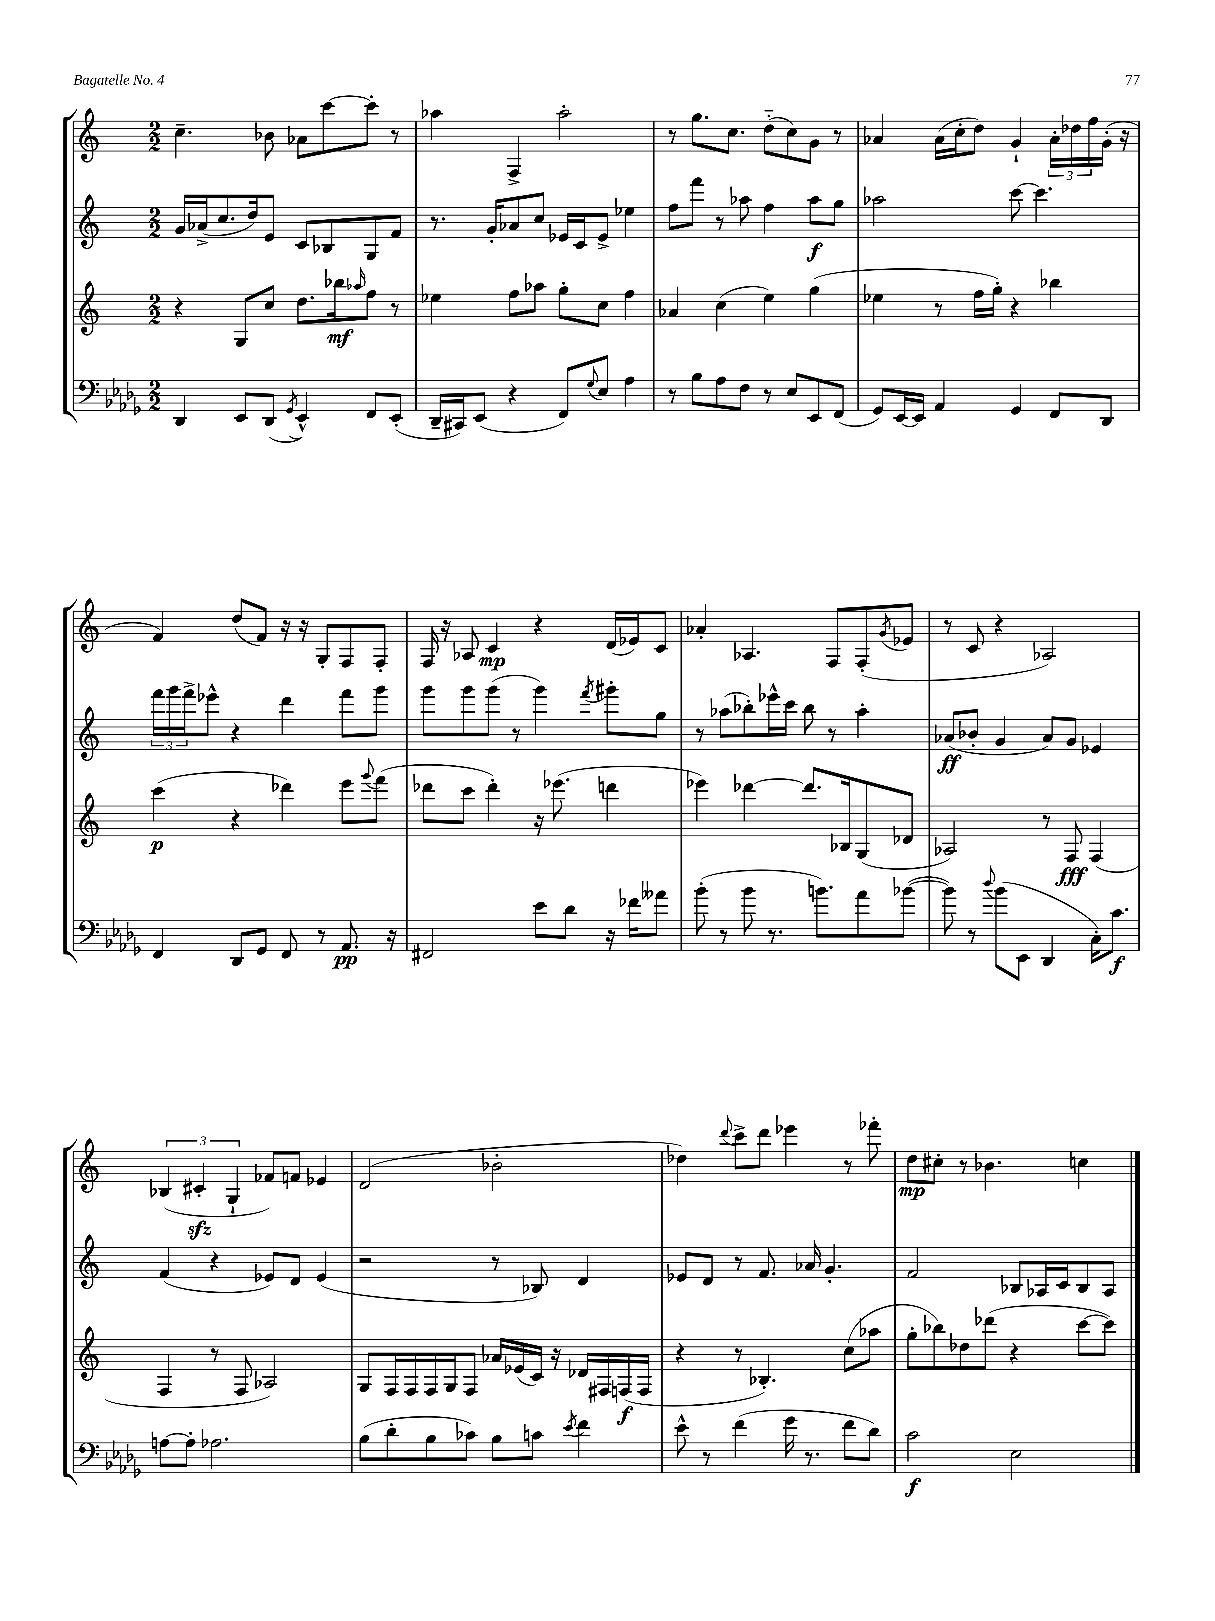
<<
\new StaffGroup <<
\new Staff = "s0" {
    \clef treble \key c \major \numericTimeSignature \time 2/2
    c''4.-- bes'8 aes'8 c'''8~ c'''8-. r8 |
    aes''4 f4-> aes''2-. |
    r8 g''8. c''8. d''8-_( c''8) g'8 r8 |
    aes'4 aes'16( c''16-. d''8) g'4-! \tuplet 3/2 { aes'16-. des''16 f''16 } g'16-.( r16 |
    f'4) d''8( f'8) r16 r16 g8-. f8 f8-. |
    f16 r16 aes8 c'4\mp r4 d'16( ees'16) c'8 |
    aes'4-. aes4. f8 f8-.( \acciaccatura { g'8 } ees'8 |
    r8 c'8 r4 aes2) |
    \tuplet 3/2 { bes4( cis'4-.\sfz g4-! } fes'8) f'8 ees'4 |
    d'2( bes'2-. |
    des''4) \appoggiatura { d'''8 } c'''8-> d'''8 ees'''4 r8 fes'''8-. |
    d''8\mp cis''8-. r8 bes'4. c''4 \bar "|." |
}
\new Staff = "s1" {
    \clef treble \key c \major \numericTimeSignature \time 2/2
    g'16 aes'16->( c''8. d''16) e'8 c'8 bes8 g8 f'8 |
    r8. g'16-. aes'8 c''8 ees'16 c'16 ees'8-> ees''4 |
    f''8 f'''8 r8 aes''8 f''4 aes''8\f g''8 |
    aes''2 c'''8~ c'''4. |
    \tuplet 3/2 { f'''16 g'''16 f'''16-> } ees'''8-^ r4 d'''4 f'''8 g'''8 |
    g'''8 g'''8 g'''8( r8 g'''4) \acciaccatura { f'''8 } gis'''8-. g''8 |
    r8 aes''8( bes''8-.) ees'''16-^ c'''16 bes''8 r8 aes''4-. |
    aes'8\ff( bes'8-. g'4 aes'8) g'8 ees'4 |
    f'4( r4 ees'8) d'8 ees'4( |
    r2 r8 bes8) d'4 |
    ees'8 d'8 r8 f'8. aes'16 g'4.-. |
    f'2 bes8 aes16 c'16 bes8 aes8 \bar "|." |
}
\new Staff = "s2" {
    \clef treble \key c \major \numericTimeSignature \time 2/2
    r4 g8 c''8 d''8. bes''16\mf \grace { aes''16 } f''8 r8 |
    ees''4 f''8 aes''8 g''8-. c''8 f''4 |
    aes'4 c''4( e''4) g''4( |
    ees''4 r8 f''16 g''16-.) r4 bes''4 |
    c'''4\p( r4 des'''4) e'''8 \appoggiatura { g'''8 } f'''8( |
    des'''8 c'''8 des'''4-.) r16 ees'''8.( d'''4 |
    ees'''4) des'''4~ des'''8. bes16 g8( des'8 |
    aes2) r8 f8\fff f4( |
    f4 r8 f8 aes2) |
    g8 f16 f16 f16 g16 f8 aes'16 ees'16( c'16) r16 des'16 fis16 f16\f( f16 |
    r4 r8 bes4.-.) c''8( aes''8 |
    g''8-. bes''8) des''8 des'''8( r4 c'''8~ c'''8) \bar "|." |
}
\new Staff = "s3" {
    \clef bass \key des \major \numericTimeSignature \time 2/2
    des,4 ees,8 des,8( \acciaccatura { ges,8 } ees,4-^) f,8 ees,8-.( |
    des,16-- cis,16) ees,8( r4 f,8) \appoggiatura { ges8 } ees8 aes4 |
    r8 bes8 aes8 f8 r8 ees8 ees,8 f,8( |
    ges,8) ees,16~ ees,16 aes,4 ges,4 f,8 des,8 |
    f,4 des,8 ges,8 f,8 r8 aes,8.\pp r16 |
    fis,2 ees'8 des'8 r16 fes'16 aeses'8 |
    bes'8-.( r8 bes'8 r8. b'8.) aes'8 bes'8~( |
    bes'8) r8 \appoggiatura { des''8 } bes'8( ees,8 des,4 c16-.) c'8.\f |
    a8~ a8-. aes2. |
    bes8( des'8-. bes8 ces'8) bes8 c'8 \acciaccatura { ees'8 } f'4 |
    ees'8-^ r8 f'4( ges'16 r8. f'8 des'8) |
    c'2\f ees2 \bar "|." |
}
>>
>>
\layout { \context { \Score \remove "Bar_number_engraver" } }
